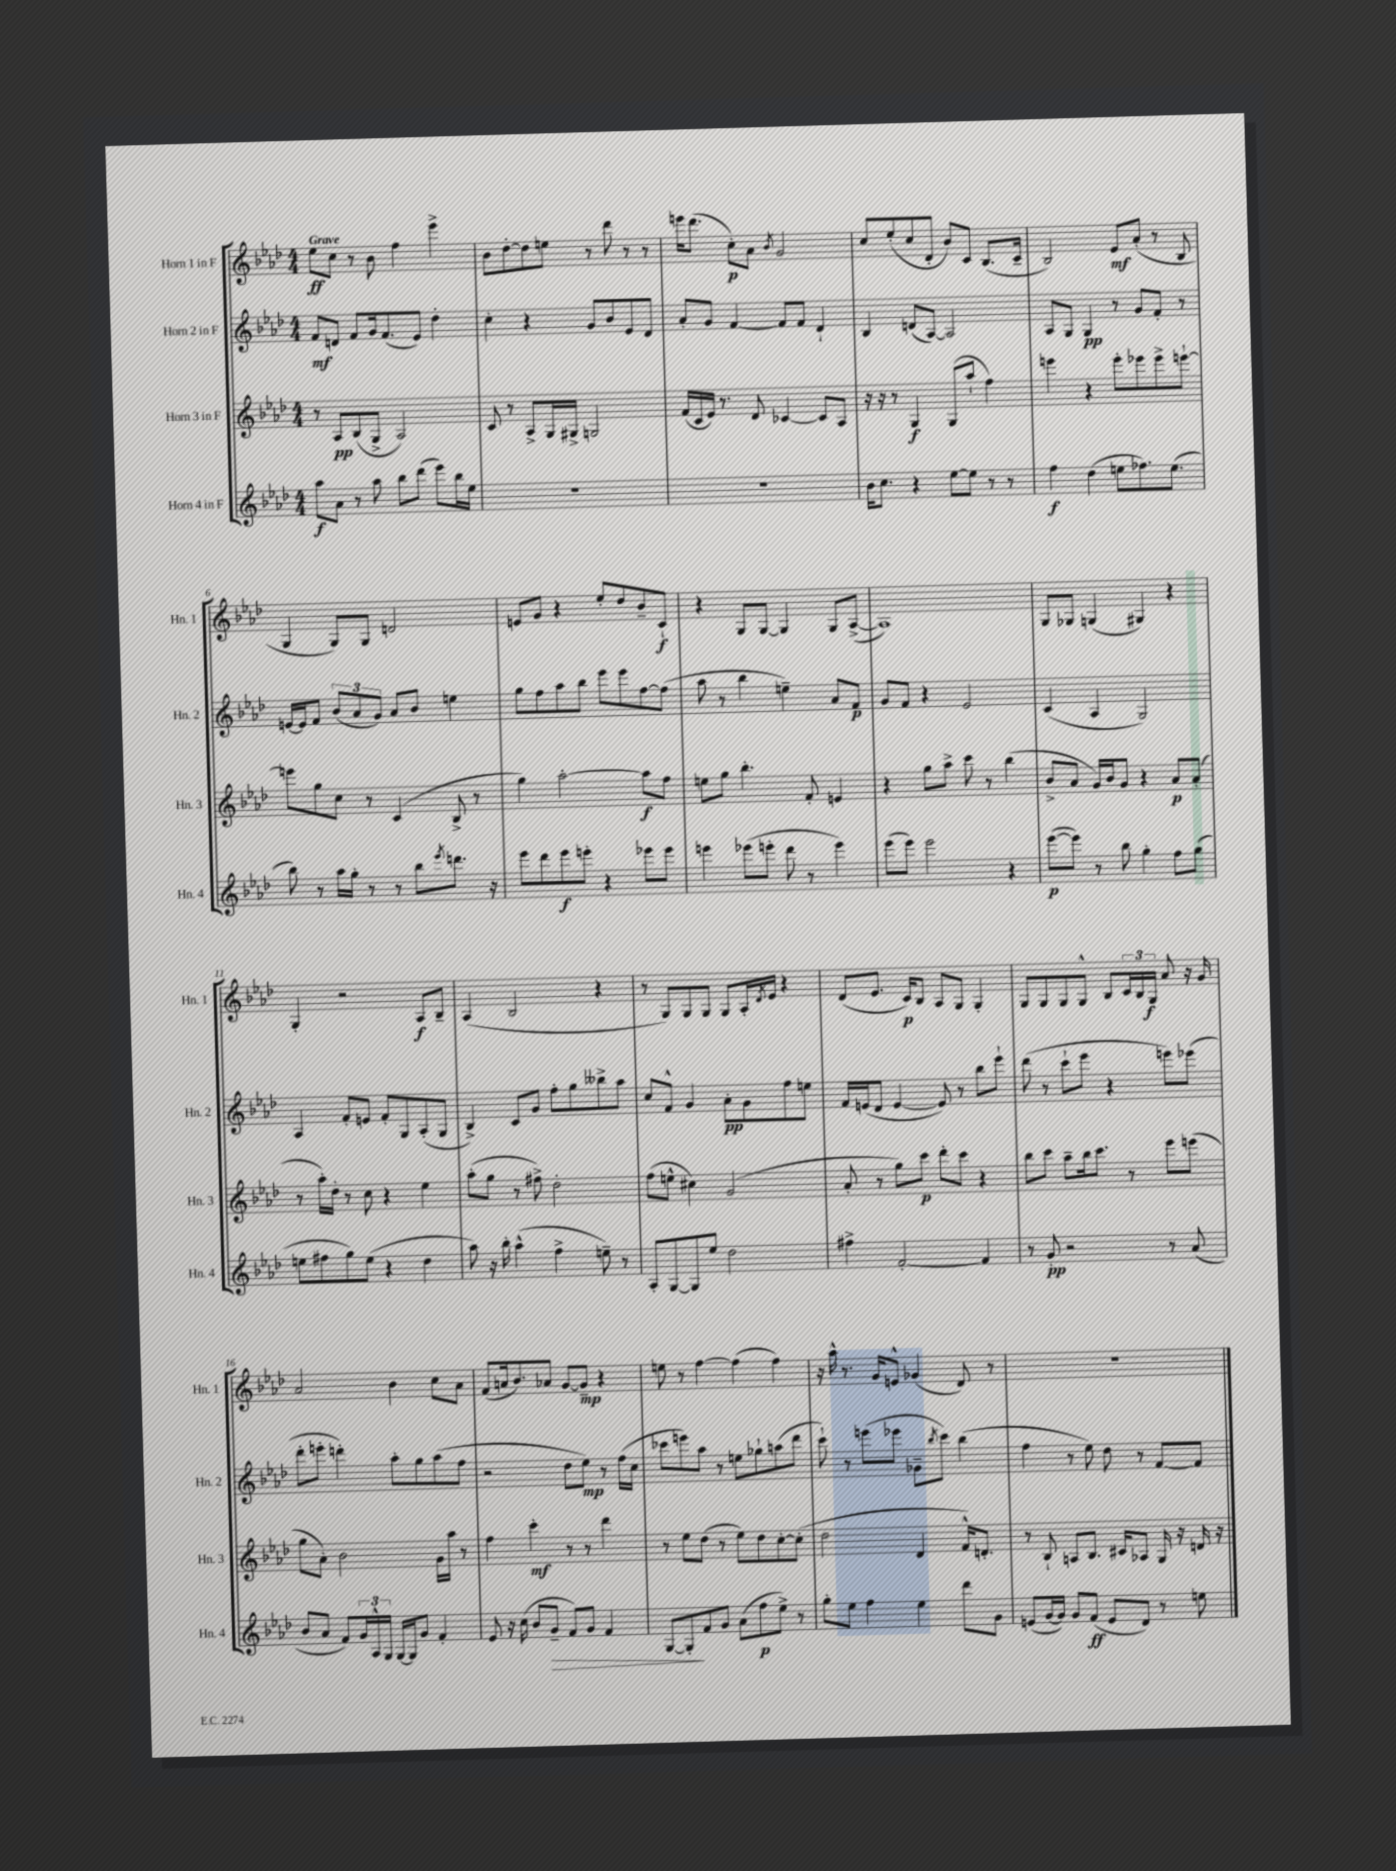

**kern	**dynam	**kern	**dynam	**kern	**dynam	**kern	**dynam
*part4	*part4	*part3	*part3	*part2	*part2	*part1	*part1
*staff4	*staff4	*staff3	*staff3	*staff2	*staff2	*staff1	*staff1
*I"Horn 4 in F	*	*I"Horn 3 in F	*	*I"Horn 2 in F	*	*I"Horn 1 in F	*
*I'Hn. 4	*	*I'Hn. 3	*	*I'Hn. 2	*	*I'Hn. 1	*
*clefG2	*	*clefG2	*	*clefG2	*	*clefG2	*
*k[b-e-a-d-]	*	*k[b-e-a-d-]	*	*k[b-e-a-d-]	*	*k[b-e-a-d-]	*
*M4/4	*	*M4/4	*	*M4/4	*	*M4/4	*
=1	=1	=1	=1	=1	=1	=1	=1
!	!	!	!	!	!	!LO:TX:a:B:t=Grave	!
8aa-\L	f	8r	.	8f/L	mf	8ee-\L	ff
8a-\J	.	8A-/L	pp	8dn/J	.	8cc\J	.
8r	.	(8B-/	.	8f/L	.	8r	.
8aa-\	.	8G^/J	.	16g/k	.	8b-\	.
.	.	.	.	(8.f/	.	.	.
8bb-\L	.	2A-/)	.	.	.	4ff\	.
(8ddd-\J	.	.	.	8e-/J)	.	.	.
8eee-\L)	.	.	.	4dd-'\	.	4eee-^\	.
16bb-\L	.	.	.	.	.	.	.
16ee-\JJ	.	.	.	.	.	.	.
=2	=2	=2	=2	=2	=2	=2	=2
1r	.	8c/	.	4cc'\	.	8b-\L	.
.	.	8r	.	.	.	[8dd-'\	.
.	.	8A-^/L	.	4r	.	8dd-\]	.
.	.	16G/L	.	.	.	8een\J	.
.	.	16G#X^/JJ	.	.	.	.	.
.	.	2Gn/	.	8g/L	.	8r	.
.	.	.	.	8b-/	.	8ddd-\	.
.	.	.	.	8e-/	.	8r	.
.	.	.	.	8d-/J	.	8r	.
=3	=3	=3	=3	=3	=3	=3	=3
1r	.	(16f/LL	.	8a-'/L	.	16eeen\KL	.
.	.	16c/	.	.	.	(8.ddd-\J	.
.	.	16e-/JJ)	.	8g/J	.	.	.
.	.	8.r	.	.	.	.	.
.	.	.	.	[4f/	.	8cc'\L)	p
.	.	8d-/	.	.	.	8a-\J	.
.	.	.	.	.	.	8qb-/	.
.	.	[4c-X/	.	8f/L]	.	2g/	.
.	.	.	.	8f/J	.	.	.
.	.	8c-/L]	.	4d-`/	.	.	.
.	.	8A-/J	.	.	.	.	.
=4	=4	=4	=4	=4	=4	=4	=4
16b-\KL	.	16r	.	4B-/	.	8cc/L	.
8.cc\J	.	16r	.	.	.	.	.
.	.	8r	.	.	.	(8ee-'/	.
4r	.	4G/	f	(8dn/L	.	8cc/	.
.	.	.	.	[8A-/J)	.	8d-'/J	.
[8ee-\L	.	(8G/L	.	2A-/]	.	8b-/L)	.
8ee-\J]	.	8aa-`/J	.	.	.	8c/J	.
8r	.	4ff\)	.	.	.	(8.B-/L	.
8r	.	.	.	.	.	.	.
.	.	.	.	.	.	16c~/Jk	.
=5	=5	=5	=5	=5	=5	=5	=5
4ff\	f	4eeen\	.	8A-/L	.	2B-/)	.
.	.	.	.	8G/J	.	.	.
(4dd-\	.	4r	.	4G/	pp	.	.
8een\L	.	8eee'\L	.	8r	.	8e-/L	mf
8.ff-X\)	.	8eee-X\	.	8g/L	.	(8a-'/J	.
.	.	8eee-^\	.	8f'/J	.	8r	.
(8.ee\J	.	.	.	.	.	.	.
.	.	[8eeen`\J	.	8r	.	8B-/	.
!!LO:LB:g=z
=6	=6	=6	=6	=6	=6	=6	=6
8bb-\)	.	8eeen\L]	.	[16en/LL	.	4G/	.
.	.	.	.	16e/J]	.	.	.
8r	.	8gg\	.	8f/J	.	.	.
16aa-\LL	.	8cc\J	.	(12b-/L	.	8G/L)	.
16gg'\JJ	.	.	.	.	.	.	.
.	.	.	.	12a-/	.	.	.
8r	.	8r	.	.	.	8G/J	.
.	.	.	.	12g/J)	.	.	.
8r	.	(4c/	.	8a-/L	.	2dn/	.
8bb-\L	.	.	.	8b-/J	.	.	.
8qeee-/	.	.	.	.	.	.	.
8.dddn\J	.	8B-^/	.	4een\	.	.	.
.	.	8r	.	.	.	.	.
16r	.	.	.	.	.	.	.
=7	=7	=7	=7	=7	=7	=7	=7
8eee-\L	.	4gg\)	.	8gg\L	.	8en/L	.
8ddd-\	.	.	.	8ff\	.	8g/J	.
8eee-\	f	[2aa-'\	.	8aa-\	.	4r	.
8eeen'\J	.	.	.	8bb-\J	.	.	.
4r	.	.	.	8eee-\L	.	8ee-'/L	.
.	.	.	.	8eee-\	.	8dd-/	.
8eee-X\L	.	8aa-\L]	f	[8ff\	.	8b-~/	.
8eee-\J	.	8ff\J	.	(8ff\J]	.	8c`/J	f
=8	=8	=8	=8	=8	=8	=8	=8
4eeen\	.	8een\L	.	8aa-\	.	4r	.
.	.	8gg\J	.	8r	.	.	.
(8eee-X\L	.	4.bb-'\	.	4bb-\	.	8G/L	.
8eeen'\J	.	.	.	.	.	[8G/J	.
8ddd-\	.	.	.	4een~\)	.	4G/]	.
8r	.	8f'/	.	.	.	.	.
4eee\)	.	4en/	.	8a-/L	.	8G/L	.
.	.	.	.	8f/J	p	([8A-^/J	.
=9	=9	=9	=9	=9	=9	=9	=9
(8eee-\L	.	4r	.	8g/L	.	1A-])	.
8eee-\J)	.	.	.	8f/J	.	.	.
2eee-\	.	8gg\L	.	4r	.	.	.
.	.	8aa-^\J	.	.	.	.	.
.	.	8ccc\	.	2e-/	.	.	.
.	.	8r	.	.	.	.	.
4r	.	(4bb-\	.	.	.	.	.
=10	=10	=10	=10	=10	=10	=10	=10
([8eee-\L	p	8b-^/L	.	(4c/	.	8G/L	.
8eee-\J])	.	8a-/J	.	.	.	8G-X/J	.
8r	.	16g/LL)	.	4A-/	.	(4Gn/	.
.	.	16b-/J	.	.	.	.	.
8bb-\	.	8g/J	.	.	.	.	.
4gg'\	.	4r	.	2G/)	.	4G#X/)	.
8ff\L	.	8a-/L	p	.	.	4r	.
(8gg\J	.	(8a-'/J	.	.	.	.	.
!!LO:LB:g=z
=11	=11	=11	=11	=11	=11	=11	=11
8een\L	.	8r	.	4A-/	.	4G'/	.
8ff#X\	.	16aa-'\LL)	.	.	.	.	.
.	.	16dd-'\JJ	.	.	.	.	.
8gg\)	.	8r	.	8f'/L	.	2r	.
(8ee\J	.	8cc\	.	8en/J	.	.	.
4r	.	4r	.	8f'/L	.	.	.
.	.	.	.	8G/	.	.	.
4dd-\	.	4ee-\	.	(8A-'/	.	8A-/L	f
.	.	.	.	8G/J	.	8B-~/J	.
=12	=12	=12	=12	=12	=12	=12	=12
8aa-\)	.	(8aa-'\L	.	4B-^/)	.	(4A-/	.
16r	.	8gg\J	.	.	.	.	.
16bb-'\	.	.	.	.	.	.	.
(4aa-^^\	.	8r	.	8c/L	.	2B-/	.
.	.	8ff#X^\)	.	8g/J	.	.	.
4ff^\	.	2dd-'\	.	8ff'\L	.	.	.
.	.	.	.	8gg\	.	.	.
8een~\)	.	.	.	8bb--X^\	.	4r	.
8r	.	.	.	8aa-\J	.	.	.
=13	=13	=13	=13	=13	=13	=13	=13
8A-'/L	.	(8ff\L	.	8cc/L	.	8r	.
[8G/	.	8een^^\J	.	8f^^/J	.	8G/L)	.
8G/]	.	4cc#X\)	.	4g/	.	8G/	.
8ee-/J	.	.	.	.	.	8G/J	.
2dd-\	.	(2g/	.	8a-'\L	pp	8G/L	.
.	.	.	.	8g\	.	16A-'/L	.
.	.	.	.	.	.	8qd-/	.
.	.	.	.	.	.	16e-/JJ	.
.	.	.	.	8ff\	.	4r	.
.	.	.	.	8een\J	.	.	.
=14	=14	=14	=14	=14	=14	=14	=14
4ff#X^\	.	8a-'/	.	16f/LL	.	(8d-/L	.
.	.	.	.	(16en/J	.	.	.
.	.	8r	.	8d-/J	.	8.e-/J	.
[2f'/	.	8gg\L)	.	[4e/	.	.	.
.	.	.	.	.	.	16c/KL)	p
.	.	8ccc\J	p	.	.	8B-/J	.
.	.	8ddd-'\L	.	8e/])	.	8A-/L	.
.	.	8ccc\J	.	8r	.	8G/J	.
4f/]	.	4r	.	8bb-\L	.	4G'/	.
.	.	.	.	8eee-`\J	.	.	.
=15	=15	=15	=15	=15	=15	=15	=15
8r	.	8bb-\L	.	(8ddd-\	.	8G/L	.
8g'/	pp	8ccc\J	.	8r	.	8G/	.
2r	.	8aa-~\L	.	8ccc`\L	.	8G/	.
.	.	16bb-\k	.	8eee-\J	.	8G^^/J	.
.	.	8.ccc\J	.	.	.	.	.
.	.	.	.	4r	.	8B-/L	.
.	.	8r	.	.	.	24c/L	.
.	.	.	.	.	.	24B-/	.
.	.	.	.	.	.	24G/JJ	f
8r	.	8eee-\L	.	8eeen\L)	.	8a-/	.
(8a-/	.	(8eeen\J	.	(8eee-X\J	.	16r	.
.	.	.	.	.	.	16g/	.
!!LO:LB:g=z
=16	=16	=16	=16	=16	=16	=16	=16
8b-/L	.	8gg\L	.	8ddd-'\L	.	2a-/	.
8a-/J	.	8a-'\J)	.	8eeen'\J	.	.	.
8f/L)	.	2b-\	.	4dddn'\)	.	.	.
24g/L	.	.	.	.	.	.	.
24A-^^/	.	.	.	.	.	.	.
24G/JJ	.	.	.	.	.	.	.
[16G/LL	.	.	.	8aa-'\L	.	4b-\	.
16G/J]	.	.	.	.	.	.	.
8g/J	.	.	.	8gg\	.	.	.
4f'/	.	16g\LL	.	(8aa-\	.	8cc\L	.
.	.	16aa-\JJ	.	.	.	.	.
.	.	8r	.	8ff\J	.	8a-\J	.
=17	=17	=17	=17	=17	=17	=17	=17
8e-/	.	4ff\	.	2r	.	(8f/L	.
16r	.	.	.	.	.	16an/k	.
(16cc\	.	.	.	.	.	8.b-/)	.
8b-/L	.	4ccc'\	mf	.	.	.	.
!	!LO:HP:b	!	!	!	!	!	!
8g~/J	>	.	.	.	.	8a-X/J	.
8f/L)	.	8r	.	8dd-\L	.	[8g/L	.
8g/J	.	8r	.	8ee-\J)	mp	8g~/J]	mp
4f/	.	4ddd-\	.	8r	.	4r	.
.	.	.	.	(16ff\LL	.	.	.
.	.	.	.	16cc\JJ	.	.	.
=18	=18	=18	=18	=18	=18	=18	=18
[8G/L	.	8r	.	8ccc-X\L	.	8een\	.
8G'/]	.	8ee-\L	.	8eeen\)	.	8r	.
8f/	]	(8dd-\J	.	8aa-\J	.	[4ff\	.
8g/J	.	8r	.	8r	.	.	.
(8a-\L	.	8ee-\L)	.	8een\L	.	(4ff\]	.
8ff\	p	8dd-\	.	8gg-X`\	.	.	.
8ee-^\J)	.	[8cc'\	.	(8aan\	.	4ff\)	.
8r	.	(8cc'\J]	.	8ddd-\J	.	.	.
=19	=19	=19	=19	=19	=19	=19	=19
8gg'\L	.	2dd-\	.	8ccc`\)	.	16r	.
.	.	.	.	.	.	16aa-^^\	.
8ee-\J	.	.	.	8r	.	8.r	.
4ff\	.	.	.	(8eeen\L	.	.	.
.	.	.	.	.	.	16g/KL	.
.	.	.	.	8eee-X\J	.	8en^^/J	.
4ee-\	.	4d-/	.	8g-X~\L	.	(4g-X/	.
.	.	.	.	8qbb-/	.	.	.
.	.	.	.	8ccc\J)	.	.	.
8ddd-\L	.	16f^^/KL)	.	(4bb-\	.	8d-/)	.
.	.	8.dn'/J	.	.	.	.	.
8g\J	.	.	.	.	.	8r	.
=20	=20	=20	=20	=20	=20	=20	=20
(8en/L	.	8r	.	4ff\	.	1r	.
[16g/L	.	8B-`/	.	.	.	.	.
16g/JJ])	.	.	.	.	.	.	.
8g/L	.	8An/L	.	8r	.	.	.
(8f/J	ff	8.B-/J	.	8ee-\)	.	.	.
8e/L	.	.	.	8dd-\	.	.	.
.	.	16c#X/KL	.	.	.	.	.
8d-/J)	.	8A-X/J	.	8r	.	.	.
8r	.	16G/	.	[8f/L	.	.	.
.	.	16r	.	.	.	.	.
8een\	.	16dn/	.	8f/J]	.	.	.
.	.	16r	.	.	.	.	.
==	==	==	==	==	==	==	==
*-	*-	*-	*-	*-	*-	*-	*-
